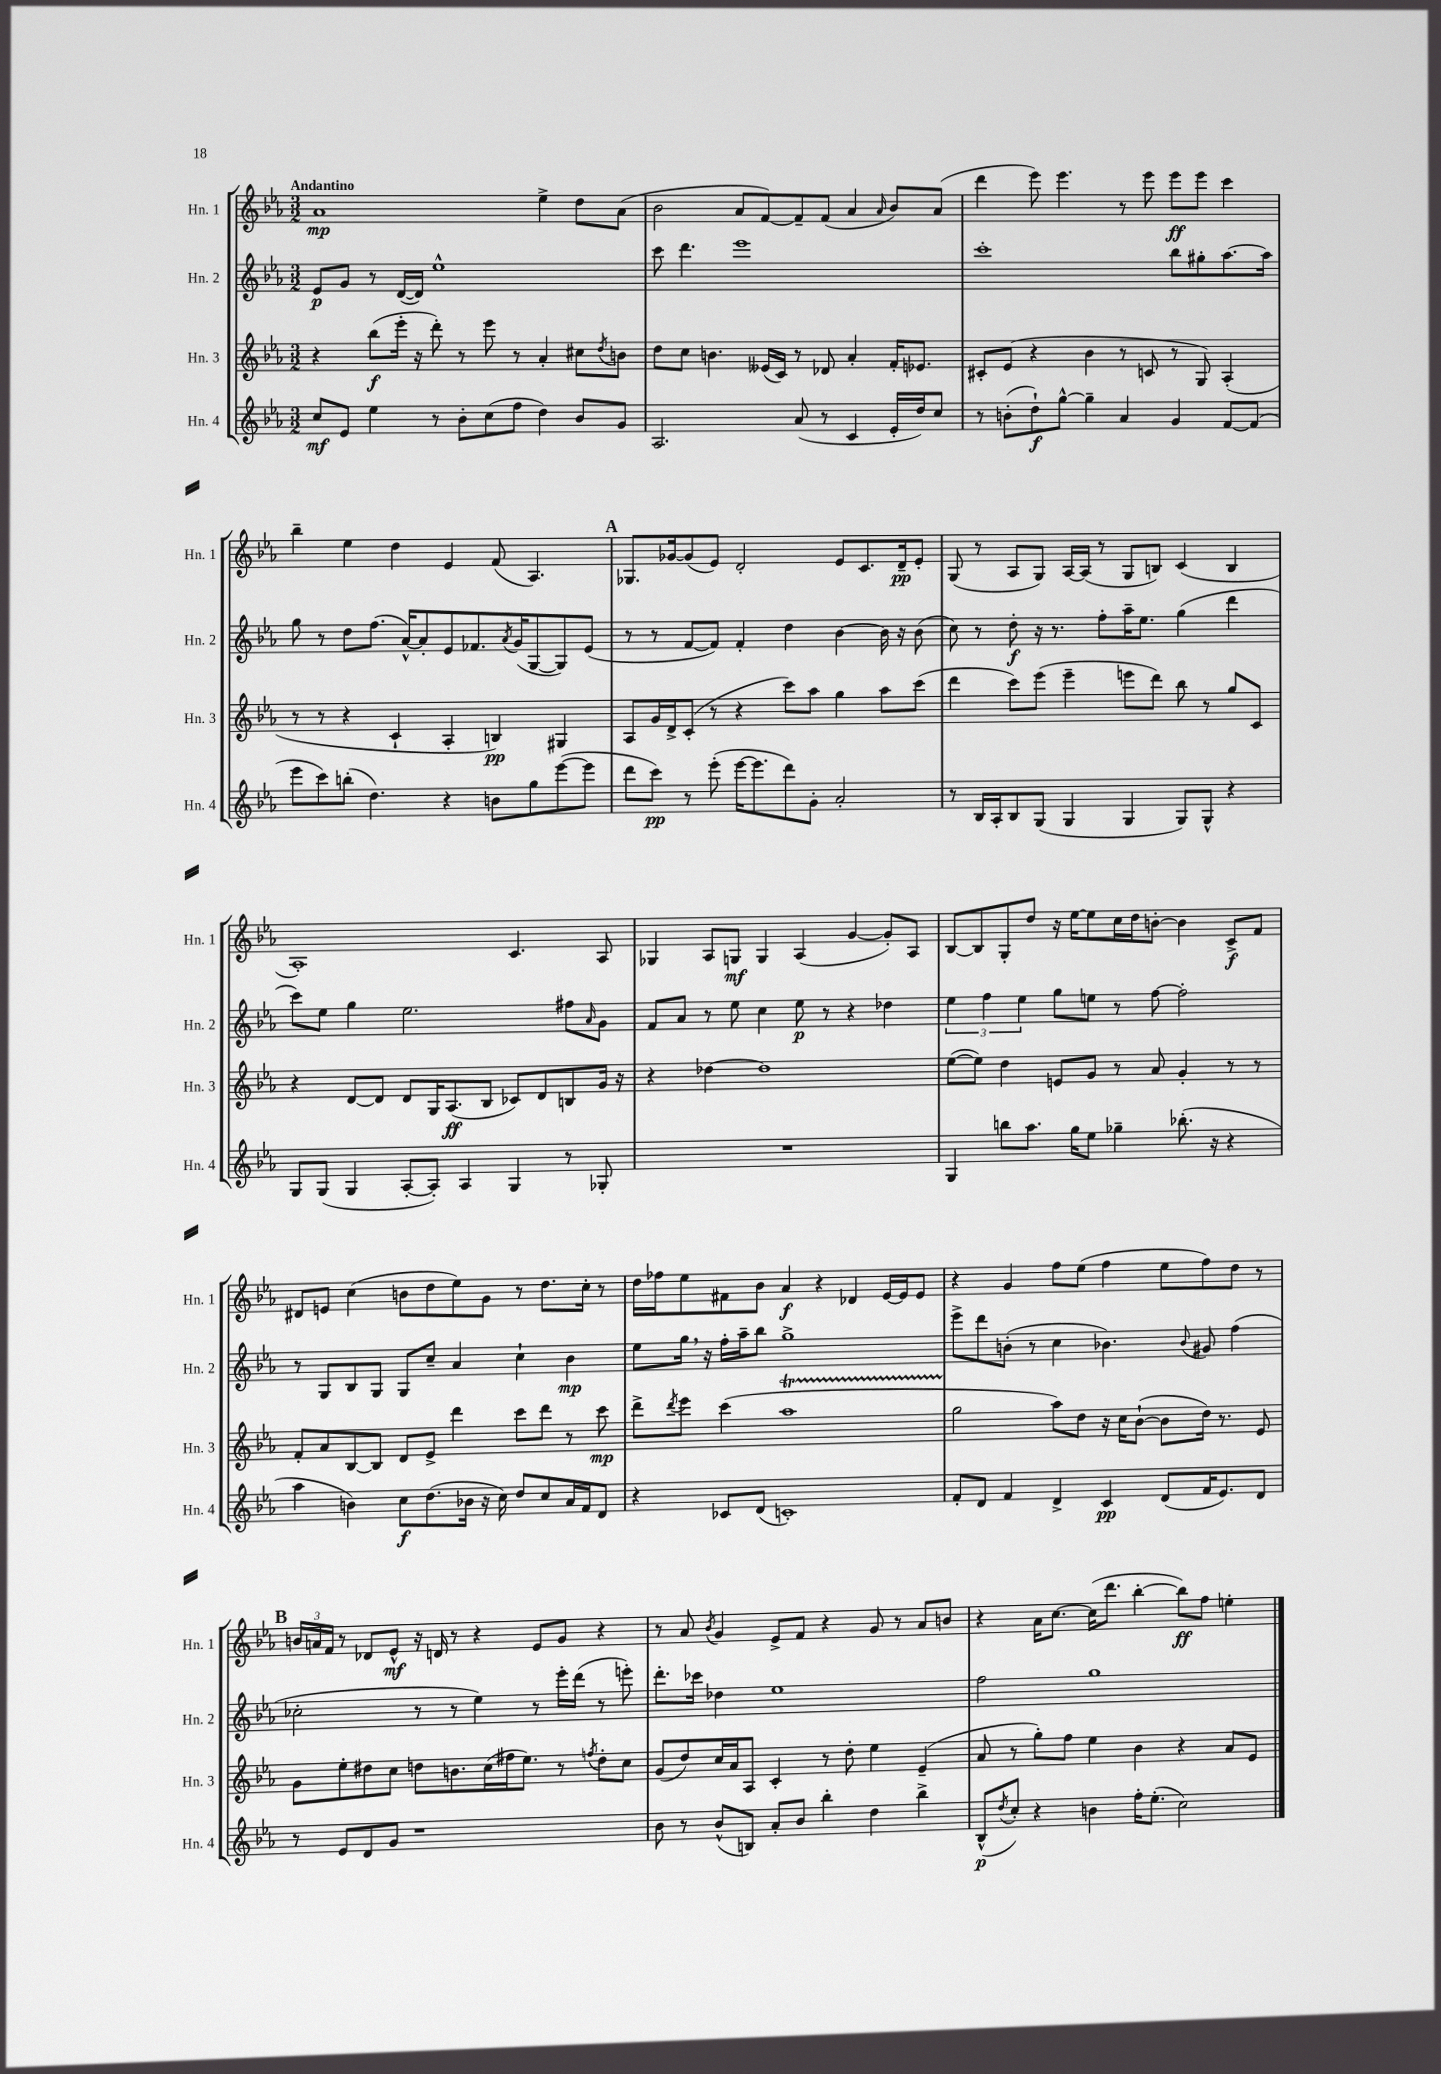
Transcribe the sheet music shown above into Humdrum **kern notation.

**kern	**kern	**kern	**kern
*staff4	*staff3	*staff2	*staff1
*clefG2	*clefG2	*clefG2	*clefG2
*k[b-e-a-]	*k[b-e-a-]	*k[b-e-a-]	*k[b-e-a-]
*M3/2	*M3/2	*M3/2	*M3/2
8cc	4r	8e-	1a-
8e-	.	8g	.
4ee-	(8bb-	8r	.
.	16eee-'	([16d	.
.	16r	16d])	.
8r	8ddd')	1ee-^^	.
8b-'	8r	.	.
(8cc	8eee-	.	.
8ff	8r	.	.
4dd)	4a-'	.	4ee-^
8b-	8cc#	.	8dd
.	8qdd	.	.
8g	8b	.	(8a-
=	=	=	=
2.A-	8dd	8ccc	2b-
.	8cc	4.ddd	.
.	4.b	.	.
.	.	1eee-	8a-
.	(16e--	.	[8f)
.	16c)	.	.
(8a-	8r	.	8f~]
8r	8d-	.	(8f
4c	4a-'	.	4a-
.	.	.	16qqa-
16e-'	16f'	.	8b-)
16dd)	8.e-	.	.
8cc	.	.	(8a-
=	=	=	=
8r	8c#'	1ccc'	4ddd
(8b'	(8e-	.	.
8dd`)	4r	.	8eee-)
[8gg^^	.	.	4.eee-
4gg~]	4b-	.	.
4a-	8r	.	8r
.	8c	.	8eee-
4g	8r	8bb-	8eee-
.	8G)	8gg#'	8eee-
[8f	(4A-'	[8.aa-	4ccc
(8f]	.	.	.
.	.	16aa-]	.
=	=	=	=
8eee-	8r	8gg	4bb-~
8ccc)	8r	8r	.
(8bb'	4r	8dd	4ee-
4.dd)	.	(8.ff	.
.	4c`	.	4dd
.	.	[16a-^^)	.
.	.	8a-']	.
4r	4A-'	8e-	4e-
.	.	8.f-	.
8b	4B)	.	(8f
.	.	8qa-	.
.	.	(16g	.
8gg	.	[8G	4.A-)
([8eee-	4G#	8G])	.
8eee-]	.	(8e-	.
=	=	=	=
8ddd	8A-	8r	8.G-
8ccc)	16g	8r	.
.	16d^	.	[16g-
8r	(8c'	[8f	(8g-]
(8eee-'	8r	8f])	8e-)
[16eee-	4r	4f'	2d'
8.eee-]	.	.	.
8ddd)	8ccc)	4dd	.
8g'	8aa-	.	.
2a-'	4gg	[4b-	8e-
.	.	.	8.c
.	8aa-	16b-]	.
.	.	16r	16d~
.	(8ccc	(8b-	8e-'
=	=	=	=
8r	4ddd	8cc)	(8G
16B-	.	8r	8r
16A-'	.	.	.
8B-	8ccc)	8dd'	8A-
(8G	(8eee-	16r	8G)
.	.	8.r	.
4G	4eee-~	.	[16A-
.	.	.	(16A-]
.	.	8ff'	8r
4G	8eee	16aa-~	8G
.	.	8.ee-	.
.	8ddd)	.	8B)
8G)	8bb-	(4gg	(4c
8G^^	8r	.	.
4r	8gg	4ddd	4B
.	8c	.	.
=	=	=	=
8G	4r	8ccc)	1A-')
(8G	.	8ee-	.
4G	[8d	4gg	.
.	8d]	.	.
[8A-'	8d	2.ee-	.
8A-'])	16G	.	.
.	(8.A-	.	.
4A-	.	.	.
.	8B-	.	.
4G	8c-)	.	4.c
.	8d	.	.
8r	8B	8ff#	.
.	.	16qqa-	.
8G-'	16g	8g	8A-
.	16r	.	.
=	=	=	=
1.r	4r	8f	4G-
.	.	8a-	.
.	[4dd-	8r	8A-
.	.	8ee-	8G
.	1dd-]	4cc	4G
.	.	8ee-	(4A-
.	.	8r	.
.	.	4r	[4g
.	.	4dd-	8g'])
.	.	.	8A-
=	=	=	=
4G	([8ee-	6ee-	[8B-
.	8ee-])	.	8B-]
.	.	6ff	.
8bb	4dd	.	8G'
.	.	6ee-	.
8.aa-	.	.	8dd
.	8e	8gg	16r
16gg	.	.	[16ee-
8ee-	8g	8ee	8ee-]
4gg-~	8r	8r	16cc
.	.	.	16dd
.	8a-	[8ff	[8b'
(8.bb-'	4g'	2ff']	4b]
16r	.	.	.
4r	8r	.	8c^
.	8r	.	8f
=	=	=	=
4aa-	8f'	8r	8d#
.	8a-	8G	8e
4b)	[8B-	8B-	(4cc
.	8B-]	8G	.
8cc	8d	8G	8b
(8.dd	8e-^	8cc~	8dd
.	4ddd	4a-	8ee-)
16b-	.	.	.
16r	.	.	8g
16cc)	.	.	.
8dd	8ccc	4cc`	8r
8cc	8ddd	.	8.dd
16a-	8r	4b-	.
16f	.	.	16cc'
8d	8ccc	.	8r
=	=	=	=
4r	8ddd^	8ee-	16dd
.	.	.	16ff-
.	8qddd	.	.
.	8eee-	16gg	8ee-
.	.	16r	.
8c-	(4ccc	16ff'	8f#
.	.	16aa-~	.
(8d	.	8bb-	8b-
1c')	1aa-	1gg^	4a-
.	.	.	4r
.	.	.	4d-
.	.	.	[16e-
.	.	.	16e-]
.	.	.	8e-
=	=	=	=
8f'	2gg	8eee-^	4r
8d	.	8ddd	.
4f	.	(8b'	4g
.	.	8r	.
4d^	8aa-)	4cc	8ff
.	8dd	.	(8ee-
4c	16r	4.b-)	4ff
.	16cc	.	.
.	([8b-`	.	.
(8d	8b-]	.	8ee-
.	.	8qqb-	.
16f	16dd)	8g#	8ff)
8.e-)	8.r	.	.
.	.	(4ff	8dd
8d	8e-	.	8r
=	=	=	=
8r	8g	2cc-'	24b
.	.	.	24a
.	.	.	24f
8e-	8ee-'	.	8r
8d	8dd#	.	8d-
8g	8cc	.	8e-^^
1r	8dd	8r	16r
.	.	.	16d
.	8.b	8r	8r
.	.	4ee-)	4r
.	(16cc	.	.
.	16ff#	.	.
.	8.ee-)	.	.
.	.	8r	8e-
.	8r	16eee-'	8g
.	.	(16ddd	.
.	8qff	.	.
.	8dd'	8r	4r
.	8cc	8eee')	.
=	=	=	=
8b-	(8g	8.ddd'	8r
8r	8dd)	.	8a-
.	.	16ccc-	.
.	.	.	8qb-
(8b-^^	16cc	4dd-	4g
.	16a-	.	.
8B)	8A-	.	.
8a-'	4c'	1ee-	8e-^
8b-	.	.	8f
4bb-'	8r	.	4r
.	8dd'	.	.
4dd	4ee-	.	8g
.	.	.	8r
4bb-^	(4e-~	.	8a-
.	.	.	8b
=	=	=	=
(8B-^^	8a-	2ff	4r
8qdd	.	.	.
8cc')	8r	.	.
4r	8gg')	.	16a-
.	.	.	[8.cc
.	8ff	.	.
4b	4ee-	1gg	(16cc]
.	.	.	8.ddd
16ff'	4b-	.	[4bb-'
(8.ee-'	.	.	.
2cc)	4r	.	8bb-])
.	.	.	8ff
.	8a-	.	4ee'
.	8e-	.	.
==	==	==	==
*-	*-	*-	*-
